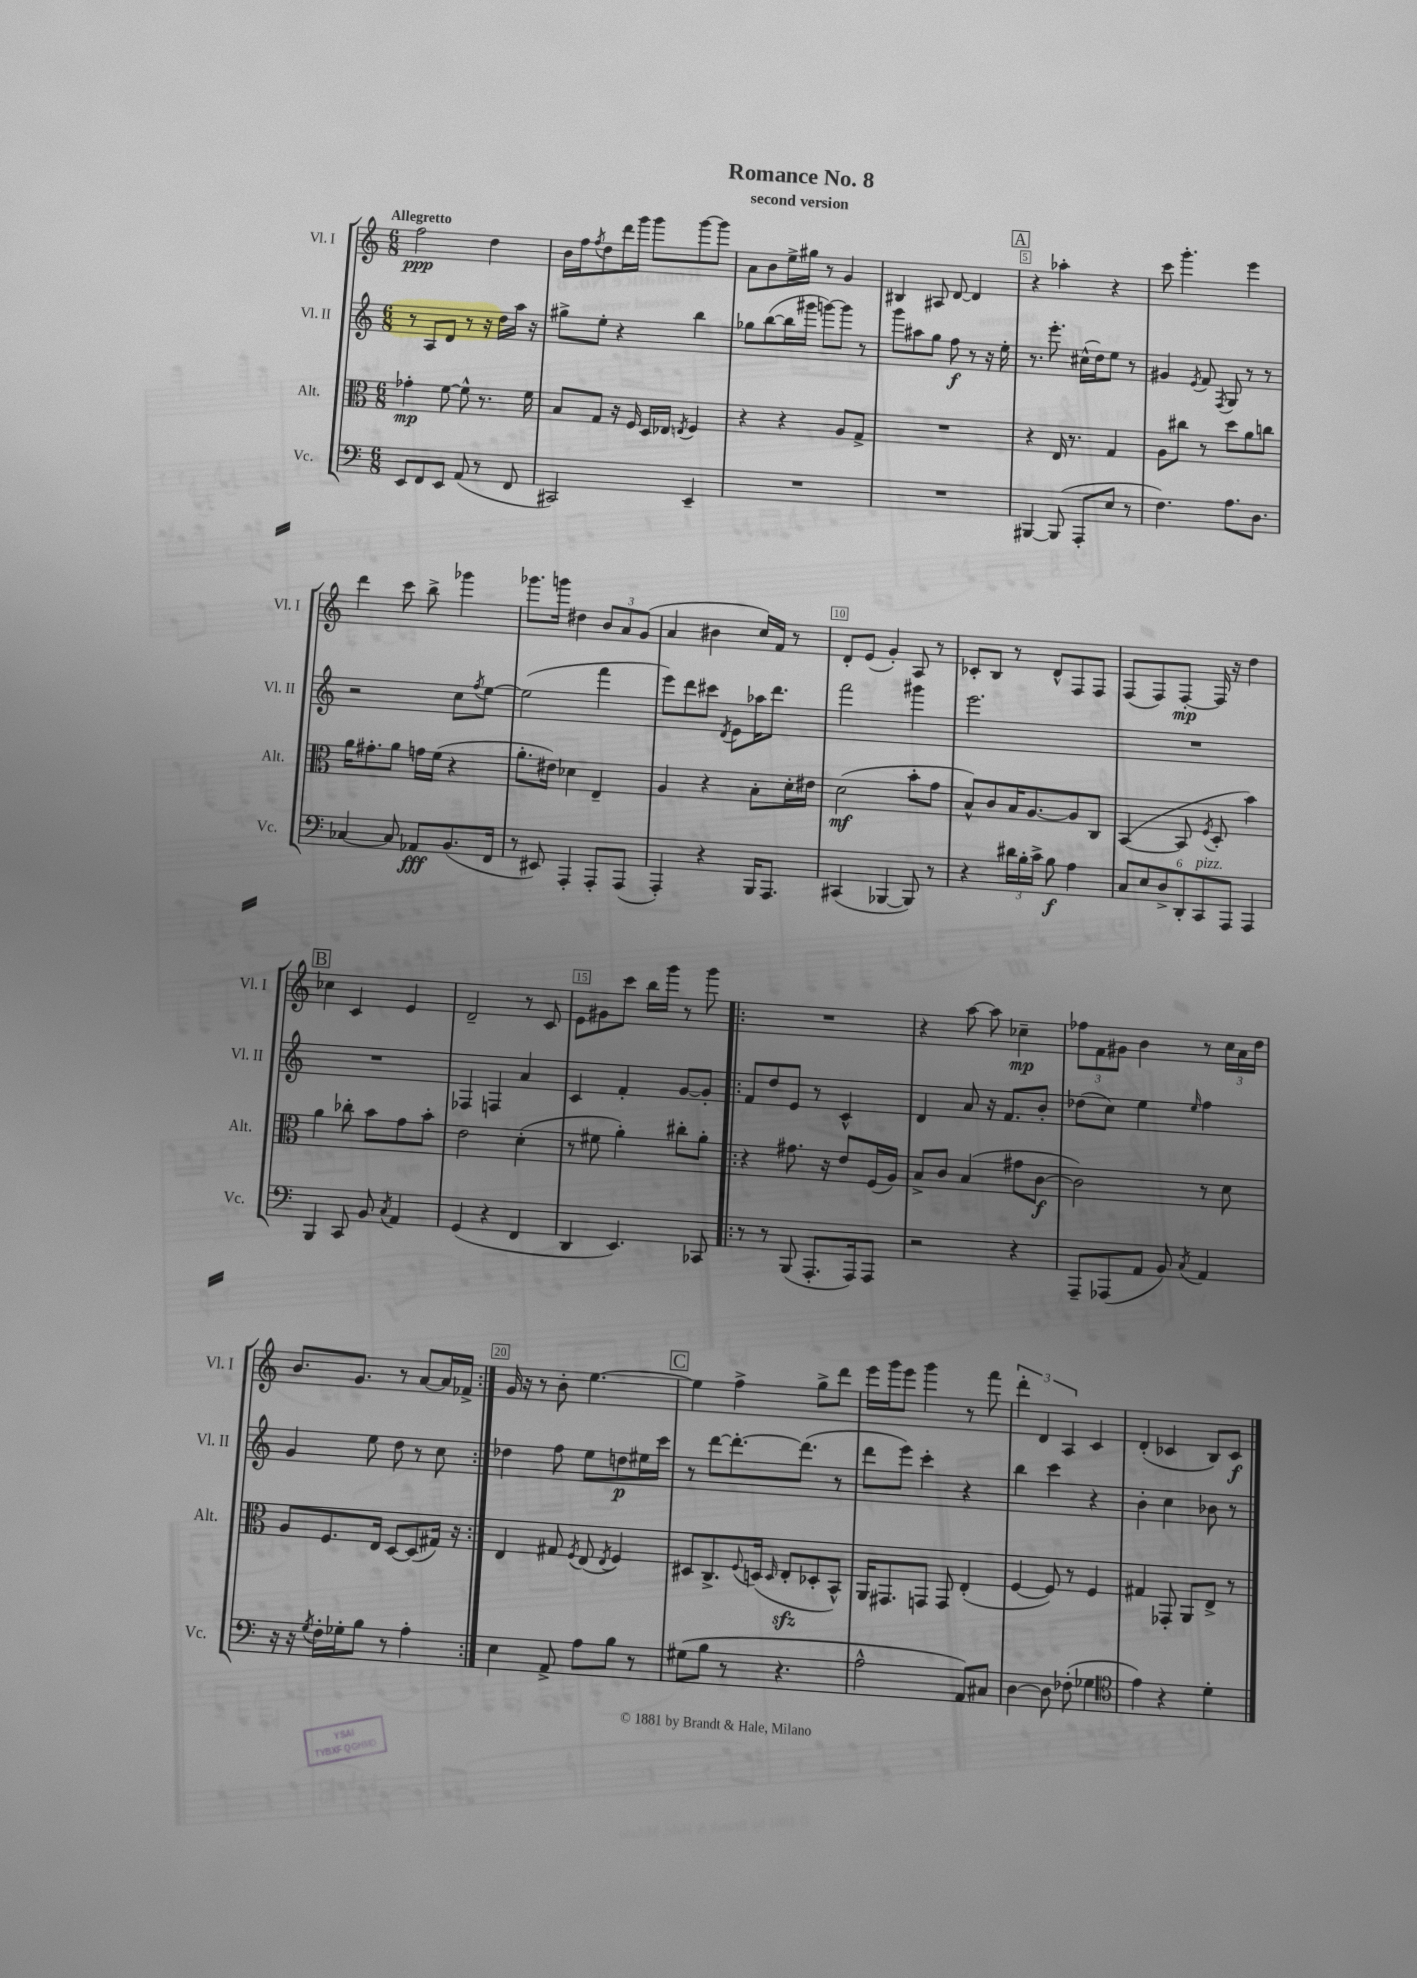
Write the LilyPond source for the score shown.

\header { title = "Romance No. 8" subtitle = "second version" }
<<
\new StaffGroup <<
\new Staff = "s0" \with { instrumentName = "Vl. I" shortInstrumentName = "Vl. I" } {
    \clef treble \key c \major \numericTimeSignature \time 6/8 \tempo "Allegretto"
    f''2\ppp d''4 |
    b'16 f''16 \acciaccatura { f''8 } d''8 d'''16 g'''16 g'''8 g'''8~ g'''8 |
    a'8 b'8 e''16-> gis''16 r8 g'4 |
    bis4 ais8 d'8~ d'4 |
    \mark \markup { \box "A" } r4 aes''4-. r4 |
    c'''8 g'''4.-. e'''4 |
    d'''4 c'''8 b''8-> ges'''4 |
    ges'''8. g'''16 dis''4 \tuplet 3/2 { b'8 a'8 g'8( } |
    a'4 bis'4 c''16) f'16 r8 |
    d'8-. e'8( g'4-.) a8 r8 |
    ces'8-. b8 r8 d'8-^ f8 f8 |
    f8( f8) f8~-.\mp f16 r16 d''4 |
    \mark \markup { \box "B" } ces''4 c'4 e'4 |
    d'2-- r8 c'8 |
    e'8 gis'8 c'''8 b''16 g'''16 r8 g'''8 |
    \repeat volta 2 { R2. |
    r4 a''8~ a''8 ces''4--\mp |
    \tuplet 3/2 { fes''8 f'8 gis'8 } b'4 r8 \tuplet 3/2 { c''16 a'16 d''16 } |
    b'8. g'8. r8 a'8~ a'16 fes'16-> | }
    g'16 r16 r8 b'8-. e''4.~ |
    \mark \markup { \box "C" } e''4 f''4-> g''8-> d'''8 |
    e'''16 g'''16 e'''8 g'''4 r8 f'''8 |
    \tuplet 3/2 { d'''4-. d'4 a4 } c'4 |
    d'4-.( ces'4 b8) ces'8\f \bar "|." |
}
\new Staff = "s1" \with { instrumentName = "Vl. II" shortInstrumentName = "Vl. II" } {
    \clef treble \key c \major \numericTimeSignature \time 6/8
    r8 a8 d'8 r8 r16 d''16 a''16 r16 |
    gis''8-> e''8-. r4 b''4 |
    ges''8 b''8~( b''16 gis'''16 g'''8~) g'''8 r8 |
    g'''8 ais''8 g''8 f''8\f r8 r16 e''16-. |
    \mark \markup { \box "A" } r8. e'''8.-. cis''16-^( d''16) e''8 r8 |
    gis'4 \acciaccatura { e'8 } f'8 \acciaccatura { f8 } g8 r8 r8 |
    r2 c''8 \acciaccatura { f''8 } e''8~ |
    e''2( f'''4 |
    e'''8) d'''8 cis'''8 \acciaccatura { d'8 } e'8 aes''16 d'''8. |
    f'''2 gis'''4 |
    e'''2. |
    R2. |
    \mark \markup { \box "B" } R2. |
    fes4 f4 a'4 |
    c'4 f'4-. g'8~ g'8-. |
    \repeat volta 2 { f'8 d''8 e'8 r8 c'4-^ |
    d'4 a'8 r16 f'8. b'8-. |
    des''8( c''8) e''4 \grace { e''16 } f''4 |
    g'4 e''8 d''8 r8 c''8 | }
    des''4 f''8 e''8 d''8\p eis''16 c'''16 |
    \mark \markup { \box "C" } r8 d'''8~ d'''8.~-. d'''8.( r8 |
    d'''8 e'''8) c'''4-. r4 |
    b''4 c'''4 r4 |
    b'4-. c''4 bes'8 r8 \bar "|." |
}
\new Staff = "s2" \with { instrumentName = "Alt." shortInstrumentName = "Alt." } {
    \clef alto \key c \major \numericTimeSignature \time 6/8
    ges'4-.\mp f'8~ f'8-^ r8. f'16 |
    b8 g8 r16 f16 d16 ees16 \acciaccatura { e8 } f4 |
    r4 r4 a8 g8-> |
    R2. |
    \mark \markup { \box "A" } r4 e16 r8. g4 |
    a8 cis''8 r8 d''8 a'8 c''8 |
    a'16 gis'8.-. a'8 g'16 f'16( r4 |
    a'8.-. eis'16) des'4 e4-- |
    a4 r4 b8-. d'16-. eis'16 |
    d'2\mf( b'8-. g'8 |
    b8-^) c'8 b16 a8.~ a8 c8 |
    b,4~( b,8 \acciaccatura { f8 } d8-. b'4) |
    \mark \markup { \box "B" } a'4 ces''8-. b'8 g'8 b'8-. |
    e'2 d'4-.( |
    r8 fis'8 a'4-.) cis''8-. a'8-. |
    \repeat volta 2 { r4 gis'8. r16 e'8 f16( a16) |
    b8-> c'8 b4( gis'8 c'8~\f |
    c'2) r8 d'8 |
    a8 f8. e16 d8~ d8( gis16) r16 | }
    e4 gis8 \acciaccatura { f8 } e8( \acciaccatura { e8 } f4) |
    \mark \markup { \box "C" } dis8 c8.-> \appoggiatura { f8 } d16( \grace { d16 } e8-.\sfz des8-. b,8-^) |
    a,16 gis,8. g,8 g,8 e4-.( |
    f4~ f8) r8 f4 |
    gis4 ges,8-. a,8 e8-> r8 \bar "|." |
}
\new Staff = "s3" \with { instrumentName = "Vc." shortInstrumentName = "Vc." } {
    \clef bass \key c \major \numericTimeSignature \time 6/8
    e,8 f,8 e,8 a,8( r8 f,8 |
    cis,2) e,4-- |
    R2. |
    R2. |
    \mark \markup { \box "A" } bis,,4~ bis,,8( a,,8-. e8 r8 |
    f4.) a8. d8. |
    ces4~ ces8 aes,8\fff b,8.( f,16 |
    r8 eis,8) a,,4-. a,,8-. a,,8( |
    a,,4-.) r4 b,,16 a,,8. |
    cis,4( bes,,4~ bes,,8) r8 |
    r4 \tuplet 3/2 { dis'16 b16-. c'16-> } b8\f a4 |
    \tuplet 6/4 { c8 e8 d8-> d,8-. c,8^\markup { \italic "pizz." } a,,8 } a,,4 |
    \mark \markup { \box "B" } b,,4 c,8 b,8 \acciaccatura { c8 } a,4 |
    g,4( r4 f,4 |
    d,4 e,4.) ces,8 |
    \repeat volta 2 { r8 r8 b,,8( a,,8.-. a,,16) a,,8 |
    r2 r4 |
    a,,8-- aes,,8( a,8 b,8) \acciaccatura { c8 } a,4 |
    r16 r16 \acciaccatura { g8 } f16-. ges16-. b8 r8 a4-. | }
    e4 a,8-> a8 b8 r8 |
    \mark \markup { \box "C" } gis8( b8 r8 r4. |
    a2-^ a,8) cis8 |
    d4~ d8 fes8-.( ges4 |
    \clef tenor e'4) r4 d'4-. \bar "|." |
}
>>
>>
\layout { \context { \Score \override BarNumber.break-visibility = ##(#f #t #t) barNumberVisibility = #(every-nth-bar-number-visible 5) \override BarNumber.stencil = #(make-stencil-boxer 0.1 0.3 ly:text-interface::print) } }
